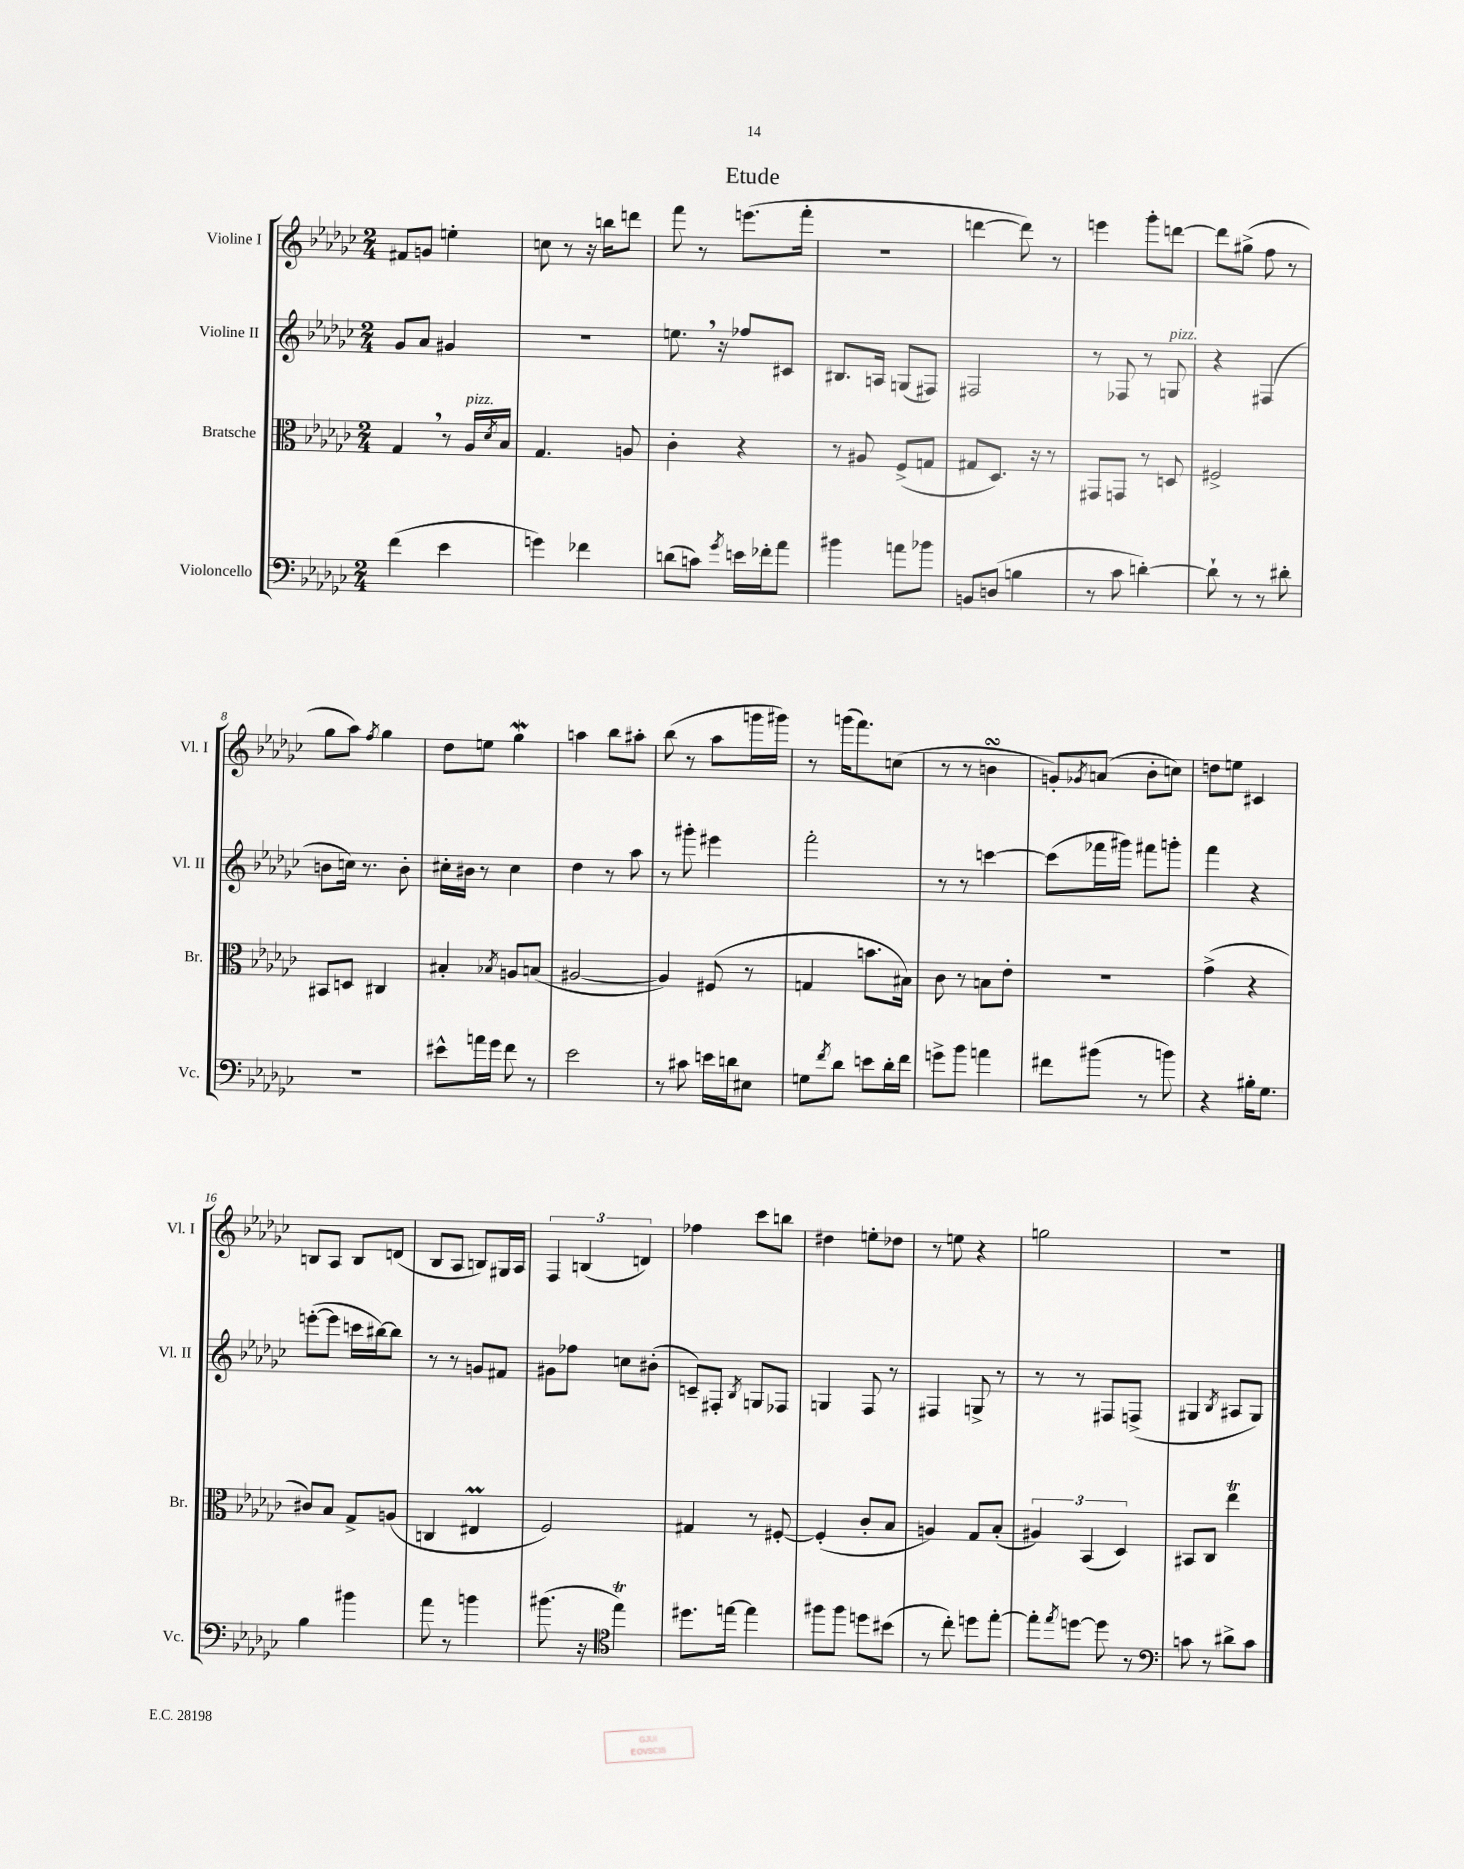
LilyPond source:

\header { title = "Etude" }
<<
\new StaffGroup <<
\new Staff = "s0" \with { instrumentName = "Violine I" shortInstrumentName = "Vl. I" } {
    \clef treble \key ges \major \numericTimeSignature \time 2/4
    fis'8 g'8 e''4-. |
    c''8 r8 r16 b''16 d'''8 |
    f'''8 r8 e'''8.( f'''16-. |
    r2 |
    d'''4~ d'''8) r8 |
    e'''4 ges'''8-. d'''8~ |
    d'''8 gis''8->( f''8 r8 |
    ges''8 aes''8) \acciaccatura { f''8 } ges''4 |
    des''8 e''8 ges''4\mordent |
    a''4 bes''8 ais''8-. |
    bes''8( r8 aes''8 g'''16 gis'''16) |
    r8 g'''16( f'''8.) c''8( |
    r8 r8 b'4\turn |
    g'8-.) \acciaccatura { ges'8 } a'8( bes'8-. c''8) |
    d''8 e''8 cis'4 |
    b8 aes8 b8 d'8( |
    bes8 aes8 b8) gis16 aes16 |
    \tuplet 3/2 { f4 b4( d'4) } |
    fes''4 ces'''8 b''8 |
    dis''4 e''8-. des''8 |
    r8 e''8 r4 |
    g''2 |
    R2 \bar "|." |
}
\new Staff = "s1" \with { instrumentName = "Violine II" shortInstrumentName = "Vl. II" } {
    \clef treble \key ges \major \numericTimeSignature \time 2/4
    ges'8 aes'8 gis'4 |
    r2 |
    e''8. \breathe r16 fes''8 cis'8 |
    bis8. a16 g8( fis8) |
    fis2 |
    r8 fes8 r8 g8^\markup { \italic "pizz." } |
    r4 fis4( |
    b'8 c''16) r8. b'8-. |
    cis''16-. bis'16 r8 cis''4 |
    des''4 r8 aes''8 |
    r8 gis'''8-. eis'''4 |
    f'''2-. |
    r8 r8 c'''4~ |
    c'''8( fes'''16 gis'''16) fis'''8 g'''8-. |
    f'''4 r4 |
    e'''8~-.( e'''8 c'''16 bis''16~) bis''8 |
    r8 r8 g'8 fis'8 |
    gis'8 fes''8 c''8 bis'8-.( |
    c'8--) fis8-. \acciaccatura { bes8 } g8 fes8 |
    g4 f8 r8 |
    fis4 g8-> r8 |
    r8 r8 fis8 f8->( |
    gis4 \acciaccatura { bes8 } ais8 gis8) \bar "|." |
}
\new Staff = "s2" \with { instrumentName = "Bratsche" shortInstrumentName = "Br." } {
    \clef alto \key ges \major \numericTimeSignature \time 2/4
    ges4 \breathe r8 aes16^\markup { \italic "pizz." } \acciaccatura { des'8 } bes16 |
    ges4. a8 |
    ces'4-. r4 |
    r8 ais8 f8->( g8 |
    gis8 des8.) r16 r8 |
    gis,8 g,8 r8 d8 |
    fis2-> |
    bis,8 d8 cis4 |
    bis4-. \acciaccatura { bes8 } a8 b8( |
    ais2~ |
    ais4) fis8( r8 |
    g4 b'8. bis16) |
    ces'8 r8 b8 ees'8-. |
    r2 |
    ges'4->( r4 |
    cis'8) bes8 ges8-> a8( |
    c4 eis4\prall |
    f2) |
    gis4 r8 fis8~-. |
    fis4-.( ces'8-. bes8 |
    a4) ges8 bes8-.( |
    \tuplet 3/2 { ais4) bes,4( des4) } |
    bis,8 ces8 ees''4\trill \bar "|." |
}
\new Staff = "s3" \with { instrumentName = "Violoncello" shortInstrumentName = "Vc." } {
    \clef bass \key ges \major \numericTimeSignature \time 2/4
    f'4( ees'4 |
    g'4) fes'4 |
    d'8( c'8) \acciaccatura { ges'8 } e'16 fes'16-. aes'8 |
    bis'4 a'8 bes'8 |
    b,8 d8( b4 |
    r8 ces'8 d'4~-.) |
    d'8-! r8 r8 dis'8-. |
    r2 |
    eis'8-^ a'16 ges'16 f'8 r8 |
    ees'2 |
    r8 cis'8 e'16 d'16 eis8 |
    g8 \acciaccatura { f'8 } des'8 e'8 des'16-. f'16 |
    g'8-> bes'8 a'4 |
    fis'8 bis'8( r8 b'8) |
    r4 bis16-. ges8. |
    bes4 bis'4 |
    aes'8 r8 b'4 |
    bis'8.( r16 \clef tenor ees''4\trill) |
    dis''8. e''16~ e''4 |
    fis''8 fis''8 d''8 bis'8( |
    r8 ces''8-.) d''8 ees''8~-. |
    ees''8-. \acciaccatura { ees''8 } d''8~ d''8 r8 |
    \clef bass c'8 r8 dis'8-> c'8 \bar "|." |
}
>>
>>
